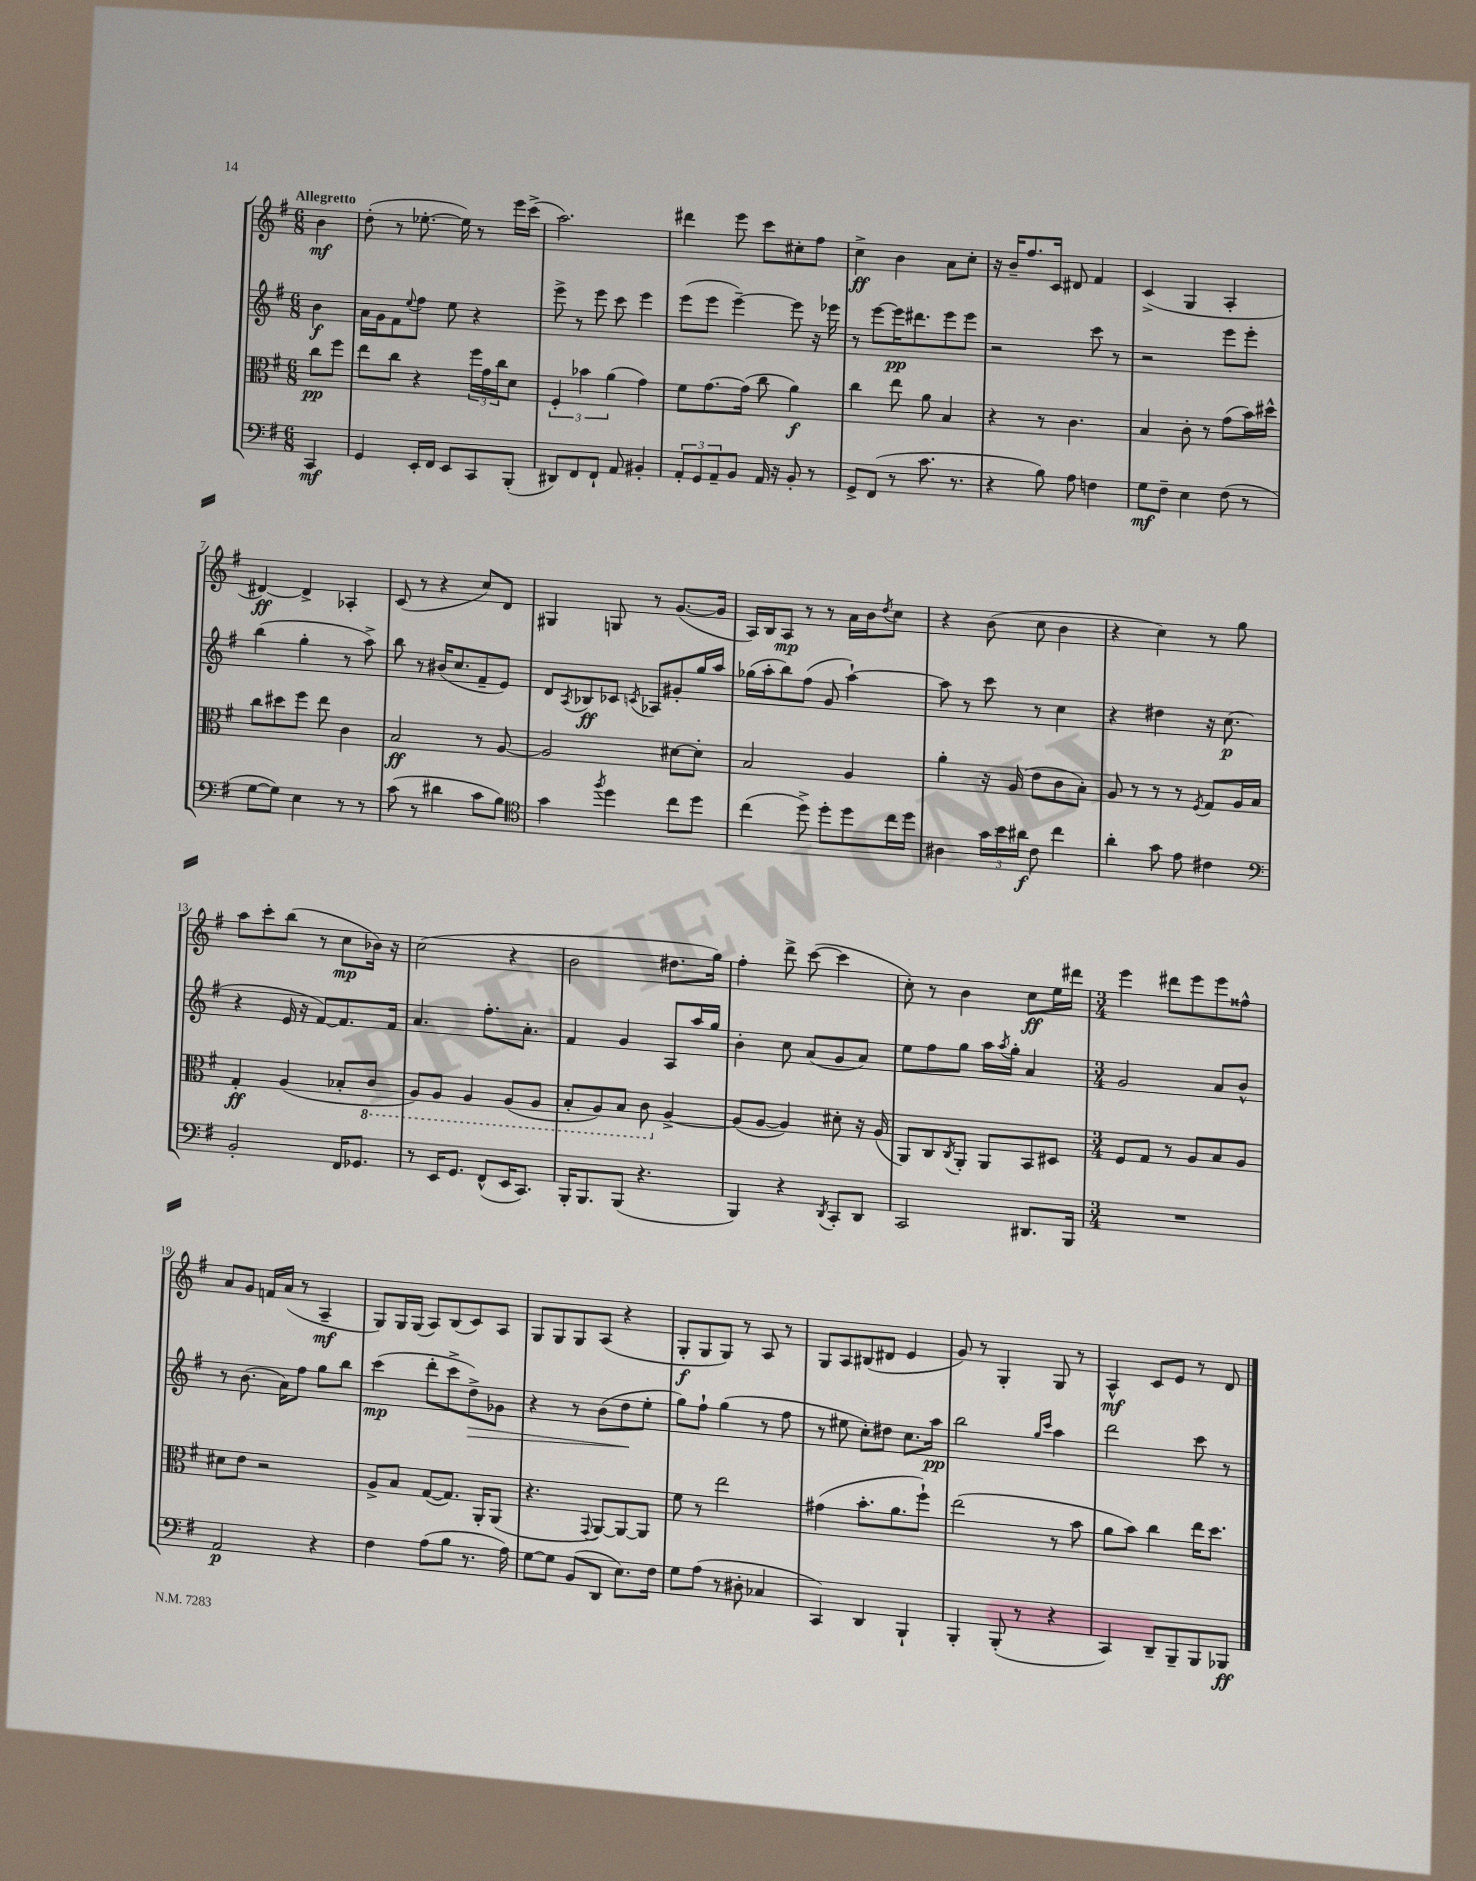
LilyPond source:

<<
\new StaffGroup <<
\new Staff = "s0" {
    \clef treble \key g \major \numericTimeSignature \time 6/8 \partial 4 \tempo "Allegretto"
    b'4\mf |
    d''8-.( r8 ees''8.~-. ees''16) r8 e'''16 c'''16->( |
    a''2.) |
    dis'''4 e'''8 c'''8 cis''8-. fis''8 |
    c''4->\ff b'4 a'8 c''8-. |
    r16 b'16-- fis''8. c'16 dis'8 fis'4 |
    c'4->( g4 a4-. |
    dis'4~\ff) dis'4-> aes4-. |
    c'8( r8 r4 c''8) d'8 |
    gis4 g8 r8 g'8.~( g'16 |
    a16) b16 a8\mp r8 r8 a'16 b'16 \acciaccatura { d''8 } c''8 |
    r4 b'8( c''8 b'4 |
    r4 c''4) r8 g''8 |
    a''8 c'''8-. b''8( r8 c''8\mp bes'16) r16 |
    c''2( r4 |
    b'2 dis''8. g''16) |
    fis''4-. d'''8-> c'''8~( c'''4 |
    c''8-.) r8 b'4 c''8\ff e''16 dis'''16 |
    \numericTimeSignature \time 3/4 e'''4 dis'''8 e'''8 e'''8 fisis''8-^ |
    a'8 g'8 f'16 a'16( r8 a4--\mf |
    g8) g16 g16( a8) b8( c'8) a8 |
    g8 g8 g8 a8( r4 |
    g8-.\f g8 g8) r8 a8 r8 |
    g8 a8 bis8( dis'8 e'4 |
    g'8) r8 g4-. g8 r8 |
    a4-^\mf c'8 e'8 r8 d'8 \bar "|." |
}
\new Staff = "s1" {
    \clef treble \key g \major \numericTimeSignature \time 6/8 \partial 4
    b'4\f |
    a'16 g'16 fis'8 \appoggiatura { e''8 } fis''8 e''8 r4 |
    e'''8-> r8 e'''8 c'''8 e'''4 |
    e'''8( e'''8 e'''4~--) e'''8 r16 ees'''16 |
    r8 e'''8~ e'''16\pp dis'''8. e'''8 e'''8 |
    r2 c'''8 r8 |
    r2 e'''8 e'''8-. |
    b''4( g''4-. r8 a''8->) |
    b''8 r8 bis'16( c''8. fis'8-- e'8) |
    d'8 \acciaccatura { a8 } bes8\ff ces'8 \acciaccatura { c'8 } aes8 gis'8-. g''16 a''16 |
    ges''16( a''16-. b''8) fis''8( g'8 a''4~-!) |
    a''8 r8 c'''8 r8 c''4 |
    r4 dis''4 r16 c''8.\p( |
    r4 e'16 r16 fis'8~) fis'8. fis'16 |
    a'4. fis''8.-. a'8.-. |
    fis'4 g'4 a8 a''16 g''16 |
    b'4-. c''8 a'8( g'8 a'8) |
    e''8 fis''8 g''8 a''16 \acciaccatura { a''8 } g''16-. a'4 |
    \numericTimeSignature \time 3/4 g'2 a'8 b'8-^ |
    r8 b'8.( a'16) fis''8 g''8 b''8 |
    c'''4\mp( d'''8-. c'''8-> d''8->\>) ges'8 |
    r4 r8 b'8( d''8\! e''8-. |
    g''8) fis''8-! g''4( r8 fis''8 |
    r8 eis''8 c''8-.) dis''8 c''8. a''16\pp |
    b''2 \grace { g''16 c'''16 } a''4 |
    d'''2 c'''8 r8 \bar "|." |
}
\new Staff = "s2" {
    \clef alto \key g \major \numericTimeSignature \time 6/8 \partial 4
    c''8\pp fis''8 |
    e''8 c''8 r4 \tuplet 3/2 { fis''16 g'16 c''16 } d'8 |
    \tuplet 3/2 { fis4-. bes'4 a'4( } g'4) |
    fis'8 g'8.~ g'16( c''8 a'4\f) |
    c''4 e''8 a'8 b4 |
    r4 r8 c'4. |
    b4 c'8-. r8 g'8( b'16) dis''16-^ |
    c''8 dis''8 fis''8 e''8 c'4 |
    b2\ff r8 a8~ |
    a2 dis'8~ dis'8-. |
    b2 a4 |
    a'4-. r16 a16( e'8 c'8 b8-.) |
    a8 r8 r8 r8 \acciaccatura { fis8 } g8 a16 b16 |
    g4-.\ff a4( bes8-. \ottava #-1 c8 |
    a,8) a,8 a,4 a,8( a,8 |
    b,8-. a,8) b,8 c8 \ottava #0 a4~-> |
    a8( a8~ a4) dis'8-. r16 a16( |
    a,8) c8 \acciaccatura { c8 } a,8-. a,8 b,8 dis8 |
    \numericTimeSignature \time 3/4 fis8 g8 r8 a8 b8 a8 |
    dis'8 e'8 r2 |
    a8-> b8 g8~( g8.) a,16-. a,8( |
    r4. \appoggiatura { g,8 } a,8~) a,8~ a,8 |
    fis'8 r8 e''2 |
    gis'4( b'8.-. a'8. fis''8-!) |
    e''2( r8 b'8 |
    a'8 b'8) c''4 e''16 d''8. \bar "|." |
}
\new Staff = "s3" {
    \clef bass \key g \major \numericTimeSignature \time 6/8 \partial 4
    c,4\mf |
    g,4 e,16-. fis,16 e,8 c,8 b,,8-.( |
    dis,8) fis,8 fis,8-! a,8 bis,4-. |
    \tuplet 3/2 { a,8-. g,8 a,8-- } b,8 a,16 r16 b,8-. r8 |
    g,8-> fis,8( r8 c'8. r8. |
    r4 b8) a8 f4 |
    g8\mf fis8-- e4 fis8( r8 |
    g8~ g8) e4 r8 r8 |
    c'8( r8 dis'4 c'8 b8) |
    \clef tenor g'4 \acciaccatura { fis''8 } d''4 c''8 d''8 |
    c''4( d''8->) d''8-. d''8 c''16 d''16 |
    ais4 \tuplet 3/2 { g'16 b'16 ais'16\f } c'8 c''4 |
    a'4-. g'8 e'8 cis'4 |
    \clef bass b,2-. fis,16 ges,8. |
    r8 e,16 g,8. fis,8-^( e,16 c,8.) |
    b,,16-. b,,8. b,,8( r4. |
    b,,4) r4 \acciaccatura { d,8 } c,8-. d,8 |
    c,2 dis,8. b,,16 |
    \numericTimeSignature \time 3/4 R2. |
    a,2\p r4 |
    fis4 a8( b8 r8. a16) |
    g8~ g8 b,8( d,8 e8.) fis16 |
    g8 a8( r8 dis8-. ces4 |
    c,4) d,4 b,,4-! |
    b,,4-. b,,8-.( r8 r4 |
    c,4) d,8-- b,,8-- b,,8 bes,,8\ff \bar "|." |
}
>>
>>
